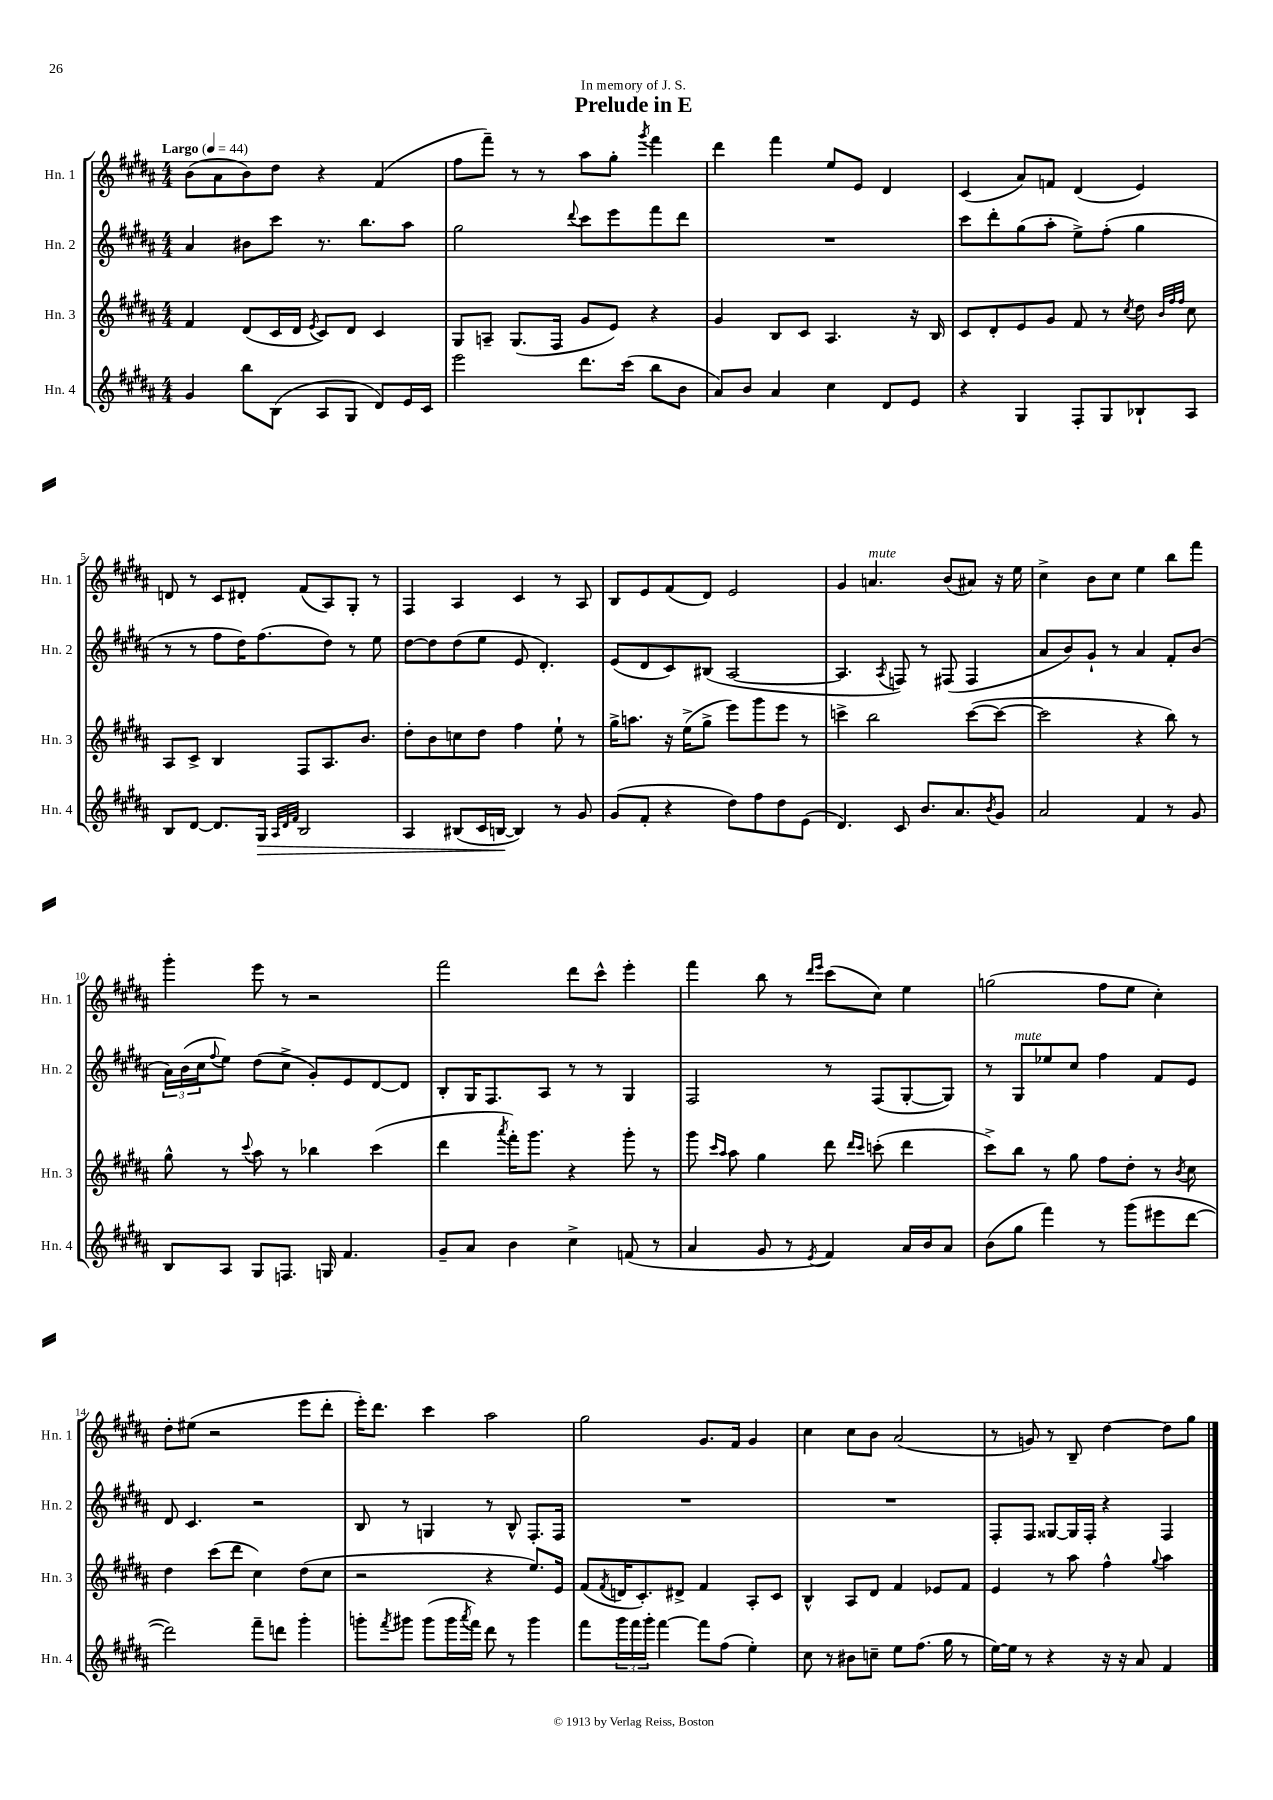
\header { title = "Prelude in E" dedication = "In memory of J. S." }
<<
\new StaffGroup <<
\new Staff = "s0" \with { instrumentName = "Hn. 1" shortInstrumentName = "Hn. 1" } {
    \clef treble \key b \major \numericTimeSignature \time 4/4 \tempo "Largo" 4 = 44
    b'8( ais'8 b'8) dis''8 r4 fis'4( |
    fis''8 fis'''8--) r8 r8 ais''8 gis''8-. \acciaccatura { gis'''8 } fis'''4 |
    dis'''4 fis'''4 e''8 e'8 dis'4 |
    cis'4( ais'8) f'8 dis'4( e'4) |
    d'8 r8 cis'8 dis'8-. fis'8( ais8) gis8-. r8 |
    fis4 ais4 cis'4 r8 ais8 |
    b8 e'8 fis'8( dis'8) e'2 |
    gis'4 a'4.^\markup { \italic "mute" } b'8( ais'8) r16 e''16 |
    cis''4-> b'8 cis''8 e''4 b''8 fis'''8 |
    gis'''4-. e'''8 r8 r2 |
    fis'''2 dis'''8 cis'''8-^ e'''4-. |
    fis'''4 b''8 r8 \grace { dis'''16 e'''16 } cis'''8( cis''8) e''4 |
    g''2( fis''8 e''8 cis''4-.) |
    dis''8-. eis''8( r2 e'''8 dis'''8-. |
    e'''16-.) dis'''8. cis'''4 ais''2 |
    gis''2 gis'8. fis'16 gis'4 |
    cis''4 cis''8 b'8 ais'2( |
    r8 g'8) r8 b8-- dis''4~ dis''8 gis''8 \bar "|." |
}
\new Staff = "s1" \with { instrumentName = "Hn. 2" shortInstrumentName = "Hn. 2" } {
    \clef treble \key b \major \numericTimeSignature \time 4/4
    ais'4 bis'8 cis'''8 r8. b''8. ais''8 |
    gis''2 \appoggiatura { dis'''8 } cis'''8 e'''8 fis'''8 dis'''8 |
    R1 |
    cis'''8 dis'''8-. gis''8( ais''8-. e''8->) fis''8-.( gis''4 |
    r8 r8 fis''8 dis''16) fis''8.( dis''8) r8 e''8 |
    dis''8~ dis''8 dis''8( e''8 e'8 dis'4.-.) |
    e'8( dis'8 cis'8) bis8( ais2~ |
    ais4. \acciaccatura { ais8 } f8) r8 fis8( fis4 |
    ais'8 b'8) gis'8-! r8 ais'4 fis'8-. b'8( |
    \tuplet 3/2 { ais'16) b'16( cis''16 } \appoggiatura { fis''8 } e''8) dis''8( cis''8-> gis'8-.) e'8 dis'8~ dis'8 |
    b8-. gis16 fis8. ais8 r8 r8 gis4 |
    fis2 r8 fis8( gis8~-. gis8) |
    r8 gis8^\markup { \italic "mute" } ees''8 cis''8 fis''4 fis'8 e'8 |
    dis'8 cis'4. r2 |
    b8 r8 g4 r8 b8-^ fis8.-. fis16 |
    R1 |
    R1 |
    fis8-. fis8 gisis8~ gisis16 fis16-. r4 fis4 \bar "|." |
}
\new Staff = "s2" \with { instrumentName = "Hn. 3" shortInstrumentName = "Hn. 3" } {
    \clef treble \key b \major \numericTimeSignature \time 4/4
    fis'4 dis'8( cis'16 dis'16 \acciaccatura { e'8 } cis'8) dis'8 cis'4 |
    gis8 a8-- gis8.( fis16 gis'8 e'8) r4 |
    gis'4 b8 cis'8 ais4. r16 b16 |
    cis'8 dis'8-. e'8 gis'8 fis'8 r8 \acciaccatura { cis''8 } dis''8 \grace { b'32 fis''32 fis''32 } cis''8 |
    ais8 cis'8-> b4 fis8 ais8. b'8. |
    dis''8-. b'8 c''8 dis''8 fis''4 e''8-! r8 |
    gis''16-> a''8. r16 e''16->( gis''8-> e'''8) gis'''8 e'''8 r8 |
    c'''4-> b''2 c'''8~( c'''8~ |
    c'''2 r4 b''8) r8 |
    gis''8-^ r8 \appoggiatura { cis'''8 } ais''8 r8 bes''4 cis'''4( |
    dis'''4 \acciaccatura { ais'''8 } fis'''16-.) gis'''8. r4 gis'''8-. r8 |
    gis'''8 \grace { cis'''16 ais''16 } ais''8 gis''4 dis'''8 \grace { dis'''16 cis'''16 } c'''8-.( dis'''4 |
    cis'''8->) b''8 r8 gis''8 fis''8 dis''8-. r8 \acciaccatura { b'8 } cis''8 |
    dis''4 cis'''8( dis'''8 cis''4) dis''8( cis''8 |
    r2 r4 e''8.) e'16 |
    fis'8( \acciaccatura { fis'8 } d'16 cis'8.-.) dis'8-> fis'4 ais8-. cis'8 |
    b4-^ ais8 dis'8 fis'4 ees'8 fis'8 |
    e'4 r8 ais''8 fis''4-^ \appoggiatura { gis''8 } ais''4 \bar "|." |
}
\new Staff = "s3" \with { instrumentName = "Hn. 4" shortInstrumentName = "Hn. 4" } {
    \clef treble \key b \major \numericTimeSignature \time 4/4
    gis'4 b''8 b8( ais8 gis8 dis'8) e'16 cis'16 |
    e'''2 dis'''8. cis'''16( b''8 b'8 |
    ais'8) b'8 ais'4 cis''4 dis'8 e'8 |
    r4 gis4 fis8-. gis8 bes8-! ais8 |
    b8 dis'8~ dis'8. gis16\> \grace { ais32 dis'32 fis'32 } b2 |
    ais4 bis8( cis'16 b16~\! b4) r8 gis'8 |
    gis'8( fis'8-. r4 dis''8) fis''8 dis''8 e'8( |
    dis'4.) cis'8 b'8. ais'8. \acciaccatura { b'8 } gis'8 |
    ais'2 fis'4 r8 gis'8 |
    b8 ais8 gis8 f8. g16 fis'4. |
    gis'8-- ais'8 b'4 cis''4-> f'8( r8 |
    ais'4 gis'8 r8 \acciaccatura { e'8 } fis'4) ais'16 b'16 ais'8 |
    b'8( gis''8 fis'''4) r8 gis'''8( eis'''8 dis'''8~ |
    dis'''2) fis'''8-- d'''8 gis'''4-. |
    g'''8-. \acciaccatura { fis'''8 } gis'''8 gis'''8( gis'''16 \acciaccatura { ais'''8 } fis'''16) dis'''8 r8 gis'''4 |
    fis'''8 \tuplet 3/2 { gis'''16 fis'''16 gis'''16-. } fis'''4~ fis'''8 fis''8( e''4-.) |
    cis''8 r8 bis'8 c''8-- e''8 fis''8.( gis''16 r8 |
    e''16~) e''16 r8 r4 r16 r16 ais'8 fis'4 \bar "|." |
}
>>
>>
